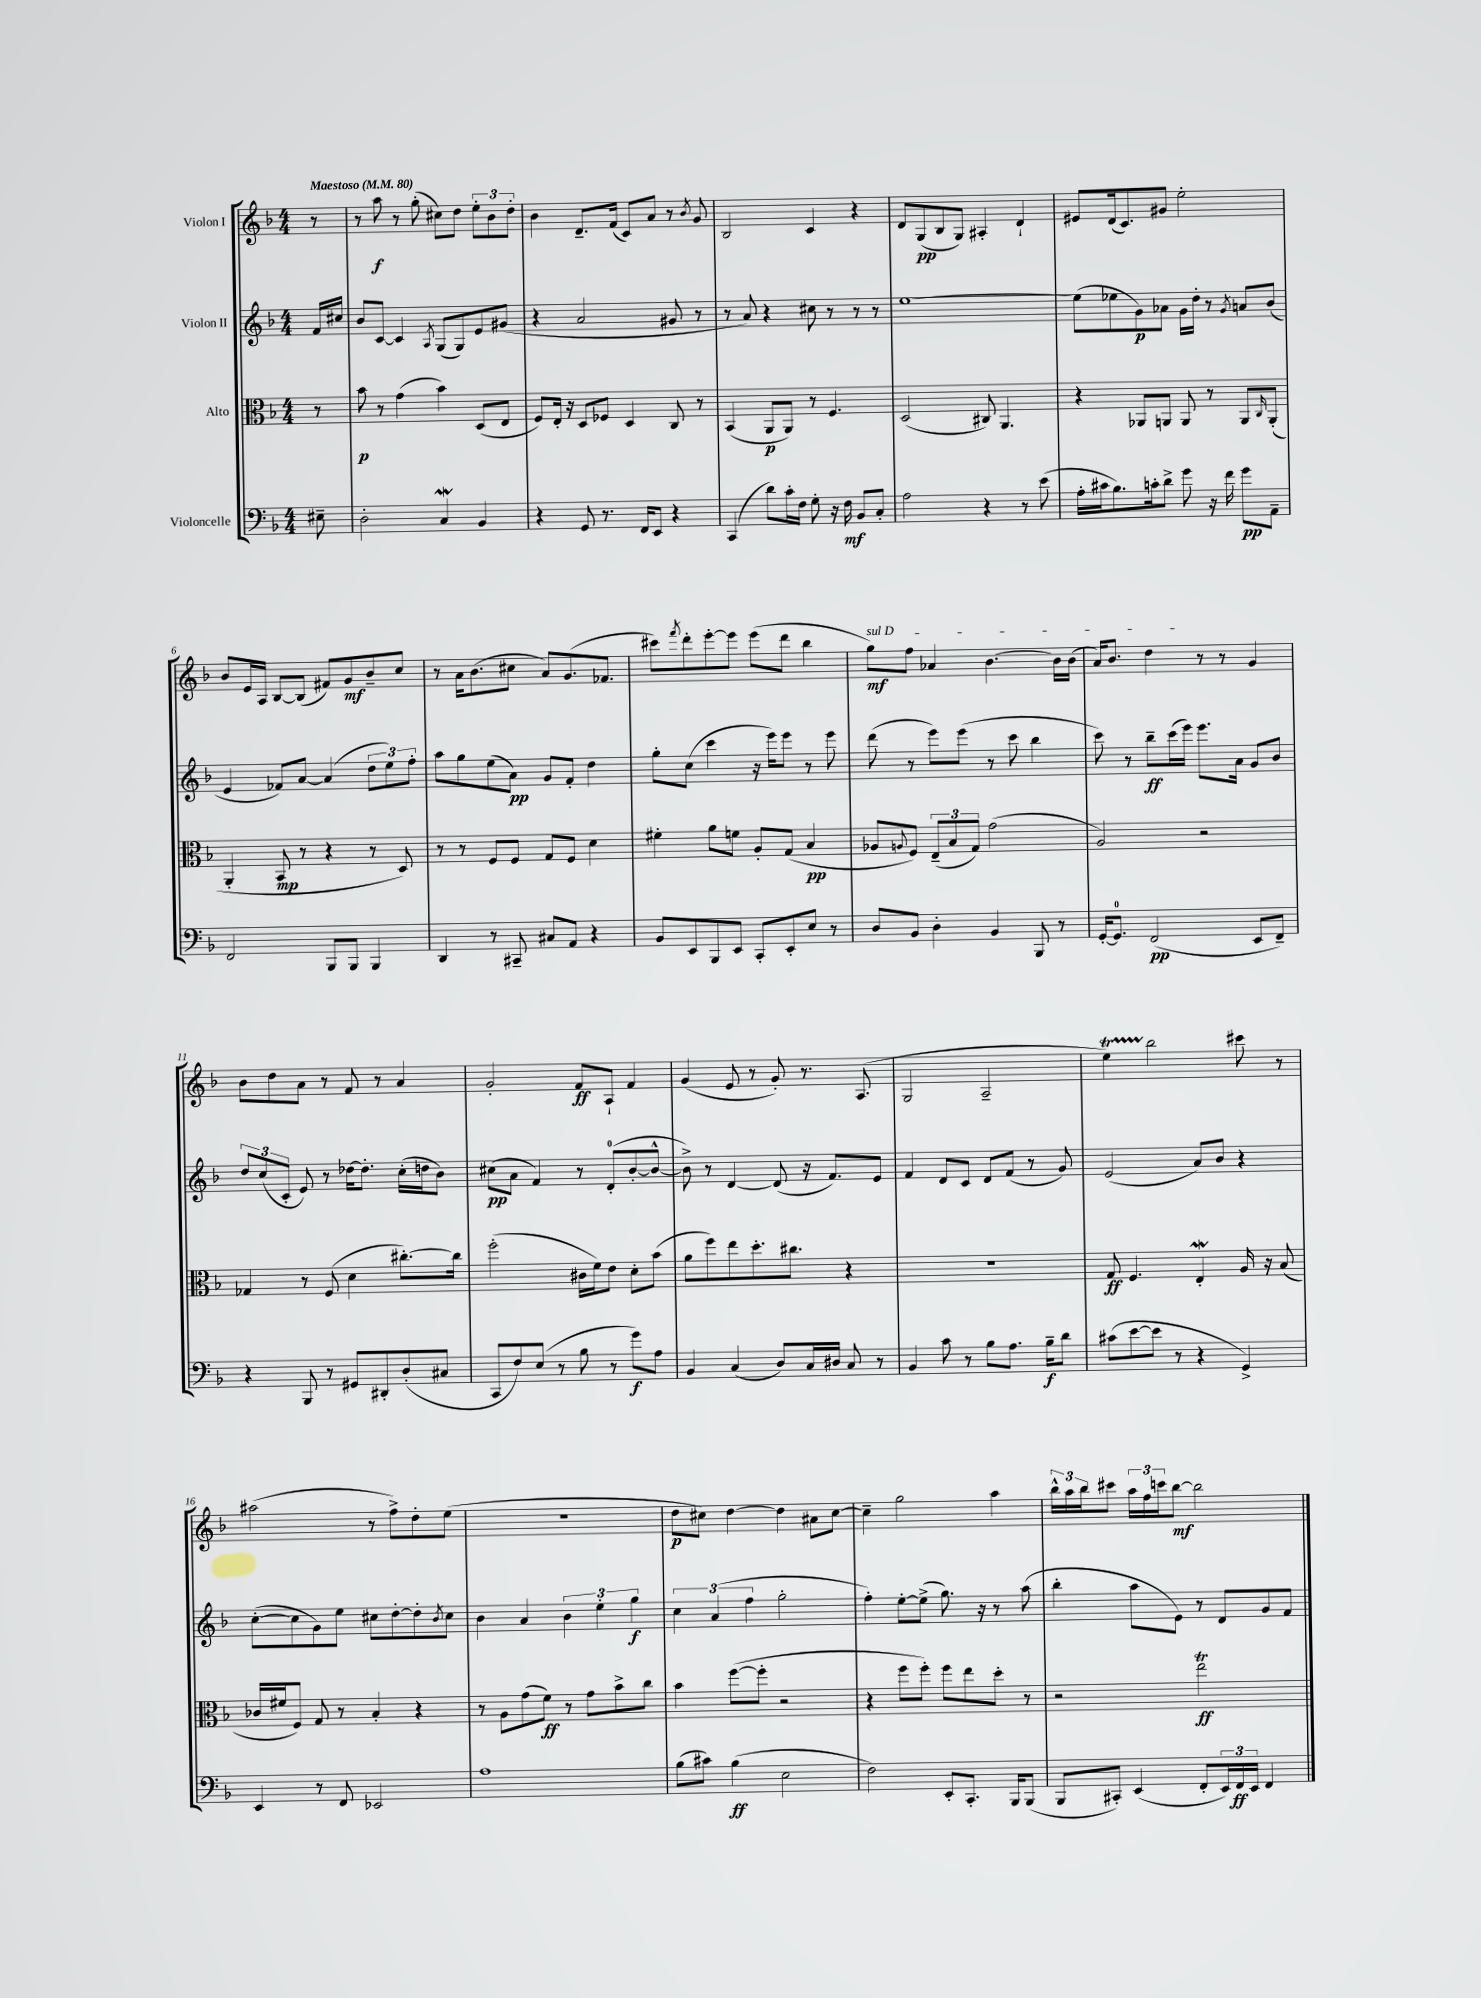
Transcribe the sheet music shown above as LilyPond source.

<<
\new StaffGroup <<
\new Staff = "s0" \with { instrumentName = "Violon I" } {
    \clef treble \key f \major \numericTimeSignature \time 4/4 \partial 8 \tempo "Maestoso" 4 = 80
    r8 |
    r8 a''8\f r8 g''8-.( cis''8) d''8 \tuplet 3/2 { e''8-. bes'8 d''8-. } |
    bes'4 d'8.-- f'16( c'8) a'8 r8 \acciaccatura { bes'8 } g'8 |
    bes2 c'4 r4 |
    d'8 g8\pp( bes8 g8) ais4-. d'4-! |
    eis'8 d'16( c'8.) gis'8 e''2-. |
    bes'8 e'16 a16 bes8~ bes8( fis'8) g'8\mf bes'8-- c''8 |
    r8 a'16 bes'8.( cis''8 a'8) g'8.( fes'8. |
    cis'''8) \acciaccatura { f'''8 } d'''8-. e'''8~-. e'''8 e'''8( d'''8 bes''4 |
    \once \override TextSpanner.bound-details.left.text = \markup { \italic "sul D" } g''8\mf\startTextSpan) f''8 aes'4 bes'4.~ bes'16 bes'16( |
    a'16) bes'8. d''4\stopTextSpan r8 r8 g'4 |
    bes'8 d''8 a'8 r8 f'8 r8 a'4 |
    g'2-. f'8\ff a8-! f'4 |
    g'4( e'8 r8 g'8-.) r8. a8.( |
    g2 a2-- |
    e''4\startTrillSpan) bes''2\stopTrillSpan cis'''8 r8 |
    ais''2( r8 f''8->) d''8-. e''8( |
    r1 |
    d''8\p cis''8) d''4~ d''4 ais'8 cis''8~ |
    cis''4-- g''2 a''4 |
    \tuplet 3/2 { bes''16-^ a''16 bes''16 } cis'''8 \tuplet 3/2 { a''16 f''16 c'''16 } bes''8~\mf bes''2 \bar "|." |
}
\new Staff = "s1" \with { instrumentName = "Violon II" } {
    \clef treble \key f \major \numericTimeSignature \time 4/4 \partial 8
    f'16 cis''16 |
    bes'8 c'8~ c'4 \acciaccatura { a8 } g8( g8) e'8 gis'8( |
    r4 a'2 gis'8 r8 |
    r8 a'8) r4 cis''8 r8 r8 r8 |
    e''1~ |
    e''8( ees''8 g'8\p) aes'8 g'16 d''16-. r8 \acciaccatura { g'8 } a'8 bes'8( |
    e'4 fes'8) a'8~ a'4( \tuplet 3/2 { d''8 e''8) f''8-. } |
    a''8 g''8 e''8( a'8\pp) g'8 f'8-. d''4 |
    g''8-. c''8( c'''4 r16 e'''16) e'''8 r8 e'''8 |
    d'''8( r8 e'''8) e'''8( r8 c'''8 bes''4 |
    c'''8) r8 bes''8--\ff c'''16( e'''16) e'''8. a'16 g'8 bes'8 |
    \tuplet 3/2 { d''8 c''8( c'8-. } e'8) r8 des''16~ des''8.-. c''16-.( d''16 bes'8) |
    cis''8\pp( a'8 f'4) r8 d'8-0-.( bes'8~-. bes'8~-^ |
    bes'8->) r8 d'4~ d'8( r16 f'8.) e'8 |
    f'4 d'8 c'8 d'8 f'8( r8 g'8) |
    e'2( a'8) bes'8 r4 |
    c''8~-.( c''8 g'8) e''8 cis''8 d''8~-. d''8-. \acciaccatura { bes'8 } cis''8 |
    bes'4 a'4 \tuplet 3/2 { bes'4 e''4-. g''4\f } |
    \tuplet 3/2 { c''4 a'4( f''4 } g''2-. |
    f''4-.) e''8~-. e''8->( g''8.) r16 r8 a''8( |
    bes''4-. a''8 e'8) r8 d'8 g'8 f'8 \bar "|." |
}
\new Staff = "s2" \with { instrumentName = "Alto" } {
    \clef alto \key f \major \numericTimeSignature \time 4/4 \partial 8
    r8 |
    bes'8\p r8 g'4( bes'4) d8( e8 |
    f8) e16-. r16 d8 fes8 d4 c8 r8 |
    bes,4( a,8\p a,8) r8 f4. |
    d2( cis8) a,4. |
    r4 aes,8 a,8 a,8 r8 a,8 \grace { c16 } a,8-.( |
    a,4-. bes,8\mp r8 r4 r8 d8) |
    r8 r8 f8 f8 g8 f8 d'4 |
    fis'4-. a'8 f'8 a8-. g8( bes4\pp |
    aes8 \appoggiatura { a8 } f8) \tuplet 3/2 { e8--( bes8 g8) } g'2( |
    a2) r2 |
    ges4 r8 f8( d'4 cis''8.~-.) cis''16 |
    f''2-.( cis'16 f'16) e'8 d'8-. bes'8( |
    a'8 f''8) e''8 d''8.-. cis''8. r4 |
    R1 |
    g8\ff f4. e4-.\mordent a16 r16 bes8( |
    ces'16 fis'16 f8) g8 r8 bes4-. r4 |
    r8 a8 g'8( f'8\ff) r8 g'8 bes'8-> c''8 |
    bes'4 f''8~( f''8-. r2 |
    r4 f''8 f''8-.) f''8 e''8 d''8-. r8 |
    r2 e''2\trill\ff \bar "|." |
}
\new Staff = "s3" \with { instrumentName = "Violoncelle" } {
    \clef bass \key f \major \numericTimeSignature \time 4/4 \partial 8
    eis8-- |
    d2-. c4\mordent bes,4 |
    r4 g,8 r8. f,16 e,8 r4 |
    c,4( d'8) c'16-. f16 g8-. r16 f16\mf bes,8 c8-. |
    a2 r4 r8 e'8( |
    a16-. cis'16 bes8.) c'16-. d'8-> g'8 r16 f'16 g'8\pp a,8-- |
    f,2 bes,,8 bes,,8 bes,,4 |
    d,4 r8 cis,8-- cis8 a,8 r4 |
    bes,8 e,8 bes,,8 e,8 c,8-. e,8-. e8 r8 |
    d8 bes,8 d4-. bes,4 bes,,8 r8 |
    g,16~-. g,8.-0 f,2\pp( e,8 f,8--) |
    r4 bes,,8 r8 gis,8 dis,8-. d8-.( cis8 |
    c,8 f8) e8( r8 bes8 r8 g'8\f) a8 |
    bes,4 c4( d8) c16 dis16 c8 r8 |
    bes,4 c'8 r8 bes8 a8. bes16--\f d'8 |
    cis'8( e'8~ e'8 r8 r4 g,4->) |
    e,4 r8 f,8 ees,2 |
    a1 |
    bes8( cis'8) bes4\ff( e2 |
    f2) e,8-. c,8.-. bes,,16 bes,,8( |
    bes,,8 cis,8-.) e,4( f,8-. \tuplet 3/2 { e,16) f,16\ff e,16 } f,4 \bar "|." |
}
>>
>>
